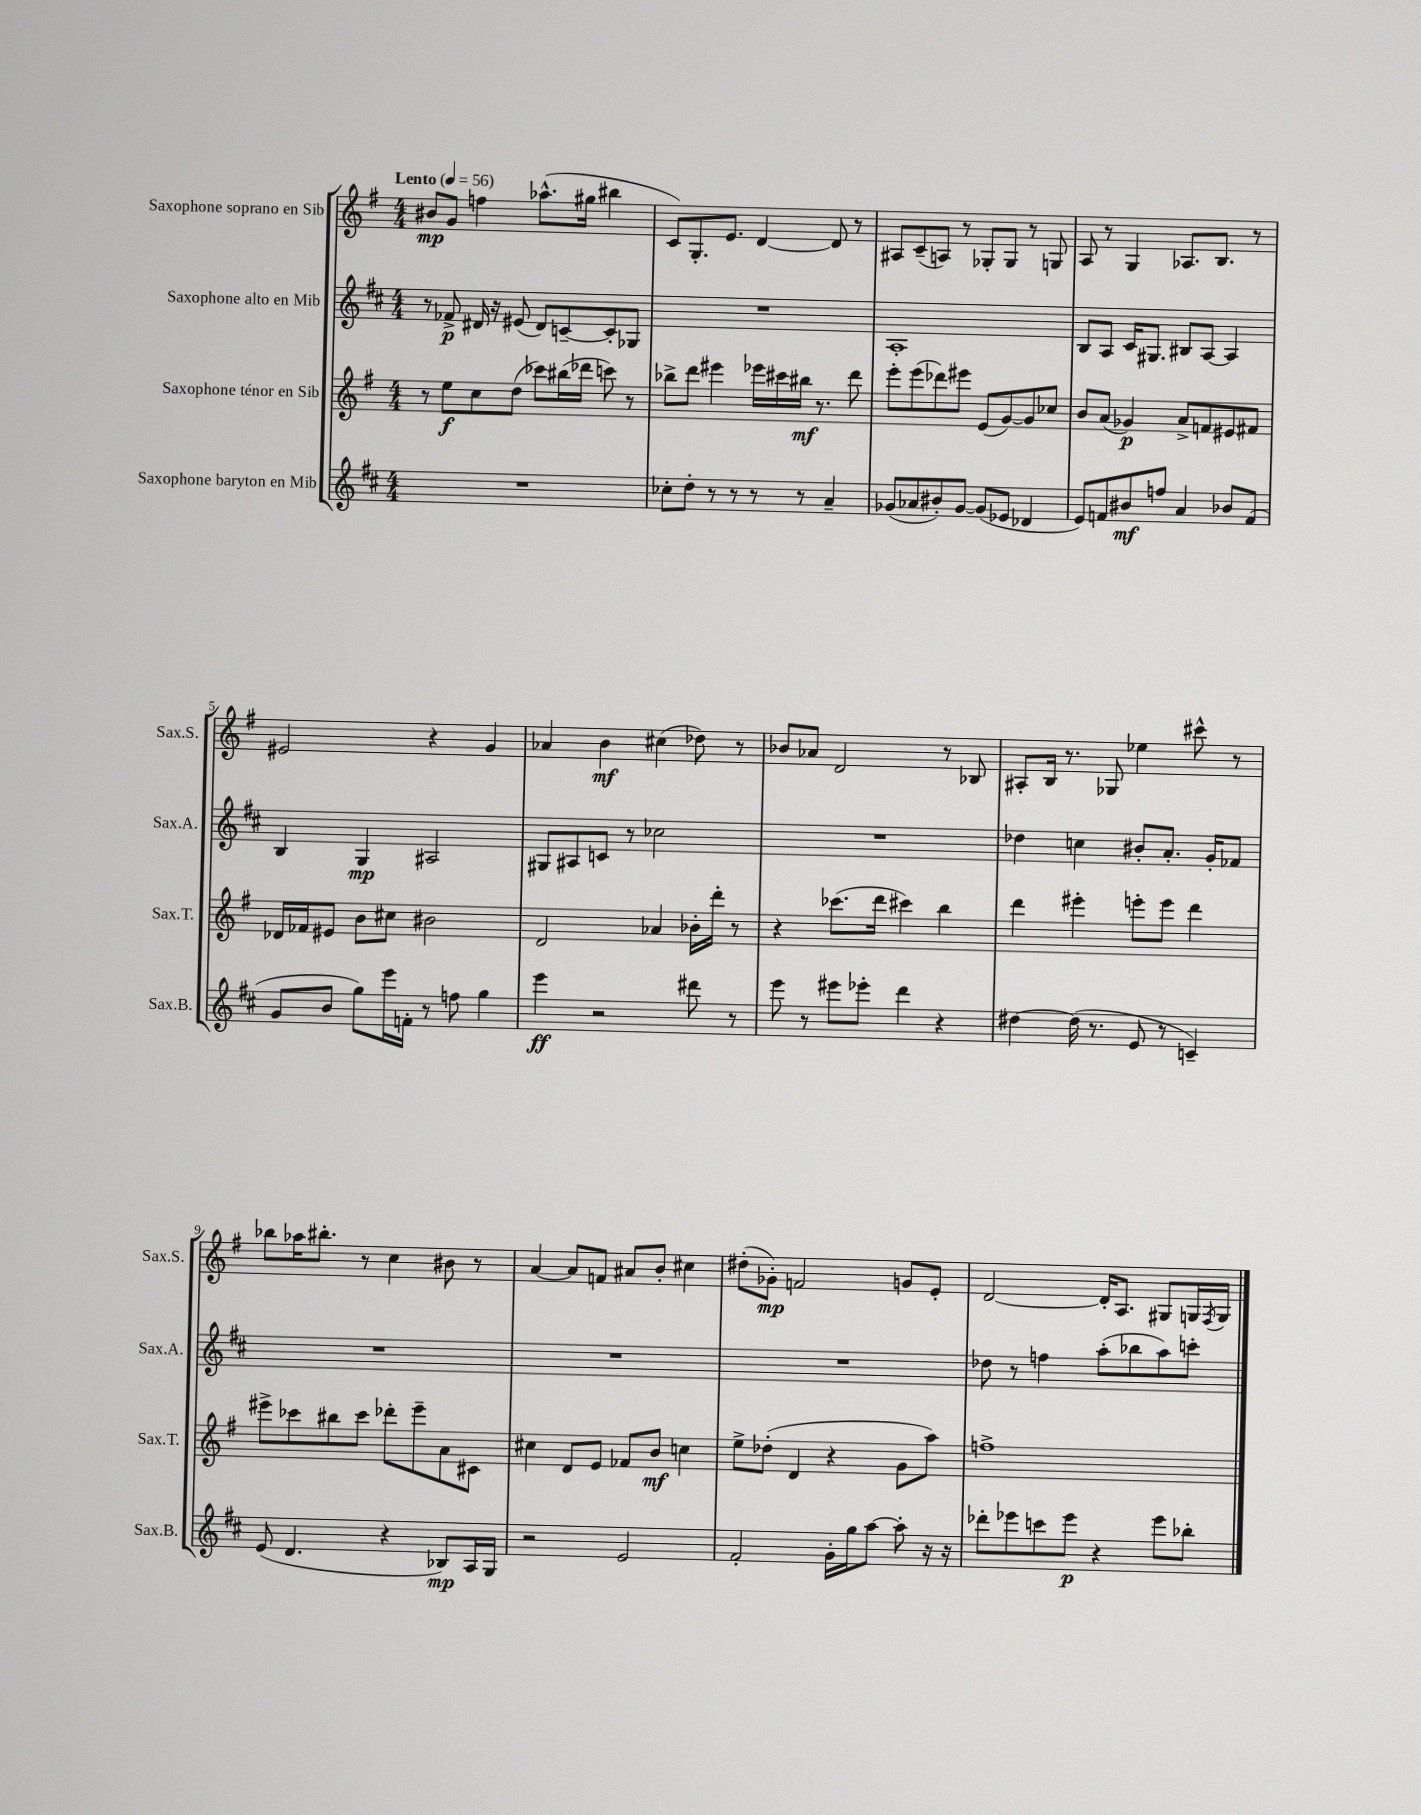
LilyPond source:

<<
\new StaffGroup <<
\new Staff = "s0" \with { instrumentName = "Saxophone soprano en Sib" shortInstrumentName = "Sax.S." } {
    \clef treble \key g \major \numericTimeSignature \time 4/4 \tempo "Lento" 4 = 56
    bis'8\mp g'8 f''4 aes''8.-^( gis''16 bis''4 |
    c'8) g8.-. e'8. d'4~ d'8 r8 |
    ais8 c'8--( a8) r8 ges8-. ges8 r8 g8 |
    a8 r8 g4 aes8. b8. r8 |
    eis'2 r4 g'4 |
    aes'4 b'4\mf cis''4( des''8) r8 |
    bes'8 aes'8 d'2 r8 bes8 |
    ais8-. b16 r8. ges8 ees''4 cis'''8-^ r8 |
    bes''8 aes''16 bis''8.-. r8 c''4 bis'8 r8 |
    a'4~ a'8 f'8 ais'8 b'8-. cis''4 |
    dis''8-.( ges'8-.\mp) f'2 g'8 e'8-. |
    d'2~ d'16-. a8. gis8 g16 \acciaccatura { fis8 } g16 \bar "|." |
}
\new Staff = "s1" \with { instrumentName = "Saxophone alto en Mib" shortInstrumentName = "Sax.A." } {
    \clef treble \key d \major \numericTimeSignature \time 4/4
    r8 fes'8->\p dis'16 r16 eis'8( dis'8) c'8~-- c'8-. ges8 |
    R1 |
    a1-. |
    b8 a8 cis'16 gis8. bis8 a8~ a4 |
    b4 g4\mp ais2 |
    gis8 ais8 c'8 r8 ces''2 |
    R1 |
    des''4 c''4 bis'8-. a'8.-. g'16-. fes'8 |
    R1 |
    R1 |
    R1 |
    des''8 r8 f''4 a''8-.( bes''8 a''8) c'''8-. \bar "|." |
}
\new Staff = "s2" \with { instrumentName = "Saxophone ténor en Sib" shortInstrumentName = "Sax.T." } {
    \clef treble \key g \major \numericTimeSignature \time 4/4
    r8 e''8\f c''8 d''8( ces'''8) bis''16( des'''16 c'''8) r8 |
    bes''8-> d'''8 eis'''4 ees'''16 cis'''16 bis''16\mf r8. d'''8 |
    e'''8-. e'''8( des'''8) eis'''8 e'8( g'8~) g'8 ces''8 |
    b'8 a'8( ges'4\p) a'8-> f'8 eis'8 fis'8 |
    des'16 fes'16 eis'8 b'8 cis''8 bis'2 |
    d'2 aes'4 bes'16-. d'''16-. r8 |
    r4 ces'''8.( d'''16 cis'''4) b''4 |
    d'''4 eis'''4-. e'''8-. e'''8 d'''4 |
    eis'''8-> ces'''8 bis''8 ces'''8 des'''8-. eis'''8-- a'8 cis'8 |
    cis''4 d'8 e'8 fes'8 b'8\mf c''4 |
    e''8-> des''8-.( d'4 r4 g'8 a''8) |
    f''1-> \bar "|." |
}
\new Staff = "s3" \with { instrumentName = "Saxophone baryton en Mib" shortInstrumentName = "Sax.B." } {
    \clef treble \key d \major \numericTimeSignature \time 4/4
    R1 |
    ces''8-. d''8-. r8 r8 r8 r8 a'4-- |
    ges'8( aes'8 bis'8-.) ges'8~ ges'8( ees'8 des'4 |
    e'8) f'8 bis'8\mf f''8 a'4 bes'8 f'8( |
    g'8 b'8 g''8) e'''16 f'16-. r8 f''8 g''4 |
    e'''4\ff r2 dis'''8 r8 |
    e'''8 r8 eis'''8 ees'''8-. d'''4 r4 |
    dis''4~ dis''16( r8. e'8 r8 c'4--) |
    e'8( d'4. r4 bes8\mp) a16 g16 |
    r2 e'2 |
    fis'2-. g'16-. g''16 a''8~ a''8-. r16 r16 |
    des'''8-. ees'''8 c'''8 ees'''8\p r4 ees'''8 bes''8-. \bar "|." |
}
>>
>>
